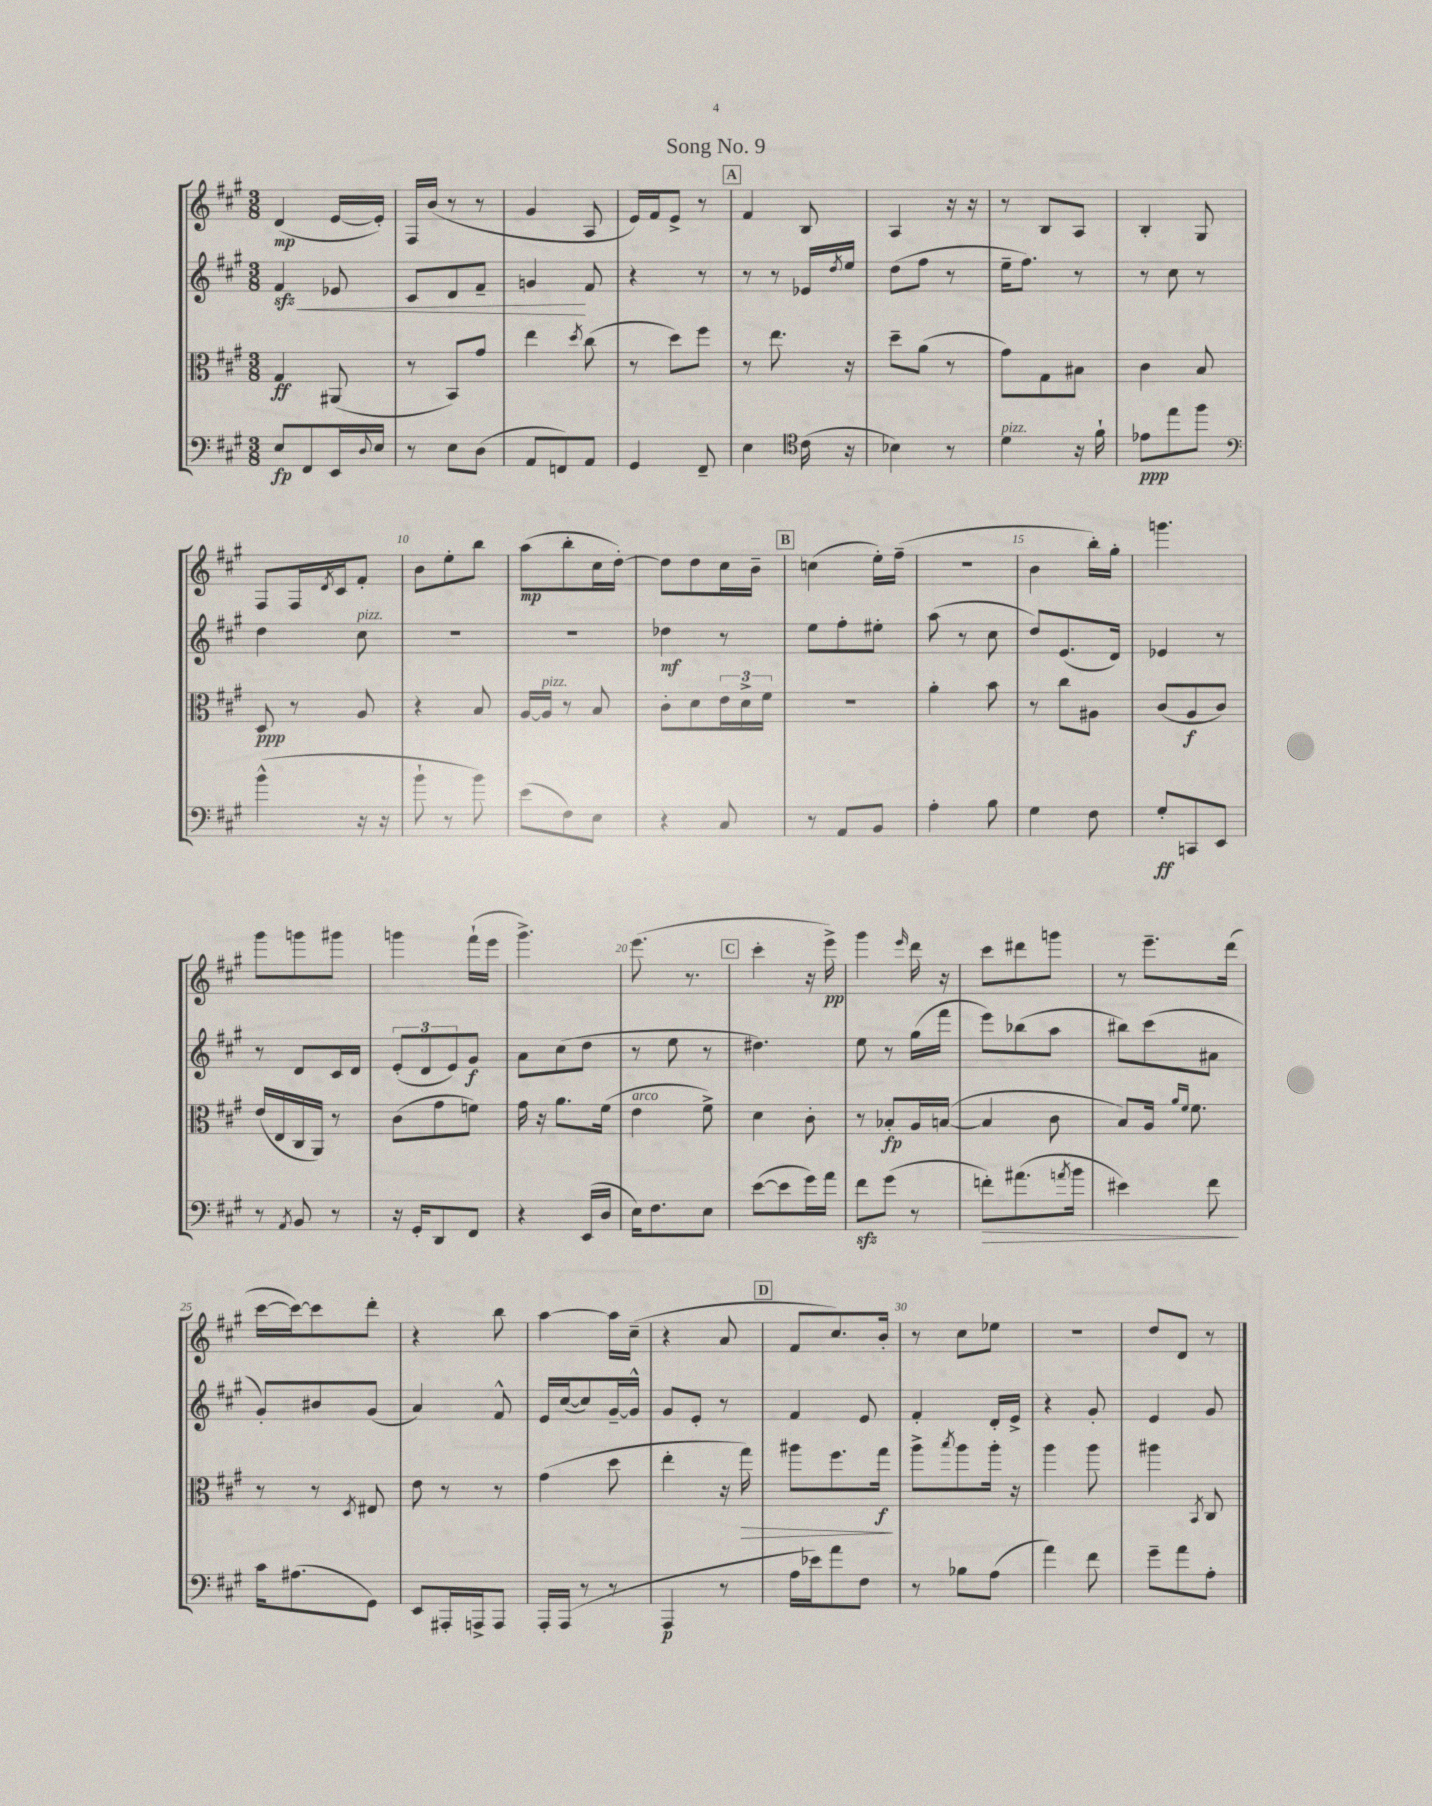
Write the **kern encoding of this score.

**kern	**kern	**kern	**kern
*staff4	*staff3	*staff2	*staff1
*clefF4	*clefC3	*clefG2	*clefG2
*k[f#c#g#]	*k[f#c#g#]	*k[f#c#g#]	*k[f#c#g#]
*M3/8	*M3/8	*M3/8	*M3/8
8E	4G#	4f#	(4d
8FF#	.	.	.
16EE	(8AA#	8e-	[16e
8qqD	.	.	.
16E	.	.	16e'])
=	=	=	=
8r	8r	8c#	16F#
.	.	.	(16b
8E	8BB)	8d	8r
(8D	8g#	8f#~	8r
=	=	=	=
8AA	4ee	4g	4g#
8FF)	.	.	.
.	8qdd	.	.
8AA	(8cc#	8f#	8A
=	=	=	=
4GG#	8r	4r	16e)
.	.	.	16f#
.	8dd)	.	8e^
8FF#~	8ff#	8r	8r
=	=	=	=
4E	8r	8r	4f#
.	8.ee	8r	.
*clefC4	*	*	*
(16c#	.	16e-	8B
.	.	8qdd	.
16r	16r	16ee	.
=	=	=	=
4B-)	8dd~	(8dd	4A
.	(8a	8ff#	.
8r	8r	8r	16r
.	.	.	16r
=	=	=	=
4d	8g#)	16ee~	8r
.	.	8.ff#)	.
.	8G#	.	8B
16r	8B#	8r	8A
16f#`	.	.	.
=	=	=	=
8e-	4c#	8r	4B'
8ee	.	8cc#	.
8ff#	8B	8r	8G#
=	=	=	=
*clefF4	*	*	*
(4b^^	8D	4dd	8F#
.	8r	.	16F#
.	.	.	8qd
.	.	.	16c#
16r	8A	8cc#	8f#'
16r	.	.	.
=	=	=	=
8b`	4r	4.r	8b
8r	.	.	8ee'
8b)	8B	.	8bb
=	=	=	=
(8e	[16A	4.r	(8aa
.	16A]	.	.
8F#)	8r	.	8bb'
8E	8B	.	16cc#
.	.	.	[16dd')
=	=	=	=
4r	8c#'	4dd-	8dd]
.	8d	.	8dd
8C#	24e	8r	16cc#
.	24d^	.	.
.	.	.	16b~
.	24f#	.	.
=	=	=	=
8r	4.r	8ee	(4cc
8AA	.	8ff#'	.
8BB	.	8ee#'	16ee')
.	.	.	(16ff#~
=	=	=	=
4A'	4a'	(8aa	4.r
.	.	8r	.
8B	8b	8cc#	.
=	=	=	=
4G#	8r	8dd)	4b
.	8cc#	(8.e	.
8F#	8A#	.	16bb')
.	.	16d)	16gg#'
=	=	=	=
8G#'	(8c#	4e-	4.ggg
8CC	8A	.	.
8EE	8c#)	8r	.
=	=	=	=
8r	(16e	8r	8ggg#
.	16E	.	.
8qAA	.	.	.
8BB	16C#	8d	8ggg
.	16AA)	.	.
8r	8r	16c#	8ggg#
.	.	16d	.
=	=	=	=
16r	(8c#	(12e'	4ggg
16GG#'	.	.	.
.	.	12d	.
8DD	8g#	.	.
.	.	12e)	.
8FF#	8f)	8g#	(16fff#`
.	.	.	16eee
=	=	=	=
4r	16g#	8a	4.ggg#^)
.	16r	.	.
.	8.a	(8cc#	.
(16EE	.	8dd	.
16D	(16f#	.	.
=	=	=	=
16E)	4e	8r	(8.eee
8.F#	.	.	.
.	.	8ee	.
.	.	.	8.r
8E	8f#^)	8r	.
=	=	=	=
([8e	4d	4.dd#)	4ccc#'
8e]	.	.	.
16g#)	8c#'	.	16r
16a	.	.	16eee^)
=	=	=	=
8f#	8r	8ee	4ggg#
(8g#	8B-'	8r	.
.	.	.	16qqeee
8r	16A	(16gg#	16ddd
.	([16B	16fff#	16r
=	=	=	=
8f')	4B]	8eee)	8ccc#
(8.a#	.	(8bb-	8ddd#
.	8c#	8aa	8ggg
8qa	.	.	.
16b	.	.	.
=	=	=	=
4e#)	8B)	8bb#)	8r
.	16A	(8ccc#	8.eee~
.	16qqa	.	.
.	16qqf#	.	.
.	8.f#	.	.
8f#	.	8a#	.
.	.	.	(16ddd
=	=	=	=
16c#	8r	8g#')	[16ccc#
(8.A#	.	.	16ccc#_)
.	8r	8b#	8ccc#]
.	8qD	.	.
8GG#)	8E#	(8g#	8ddd'
=	=	=	=
8EE	8e	4a)	4r
16AAA#'	8r	.	.
16AAA^	.	.	.
8AAA	8r	8f#^^	8bb
=	=	=	=
16AAA'	(4g#	16e	[4aa
(16AAA	.	([16cc#	.
8r	.	8cc#])	.
8r	8dd	[16g#~	16aa]
.	.	16g#^^]	(16cc#~
=	=	=	=
4AAA	4ee'	8g#	4r
.	.	8e'	.
8r	16r	8r	8a
.	16gg#)	.	.
=	=	=	=
16A	8aa#	4f#	8f#
16e-)	.	.	.
8a	8.ff#	.	8.cc#)
8F#	.	8e	.
.	16gg#	.	16b'
=	=	=	=
8r	8aa^	4f#'	8r
.	8qbb	.	.
8B-	8aa	.	8cc#
(8A	16aa'	16d'	8ee-
.	16r	16e^	.
=	=	=	=
4a)	4aa	4r	4.r
8f#	8aa	8g#'	.
=	=	=	=
8g#~	4aa#	4e	8dd
8a	.	.	8d
.	8qBB	.	.
8A'	8C#	8g#	8r
==	==	==	==
*-	*-	*-	*-
